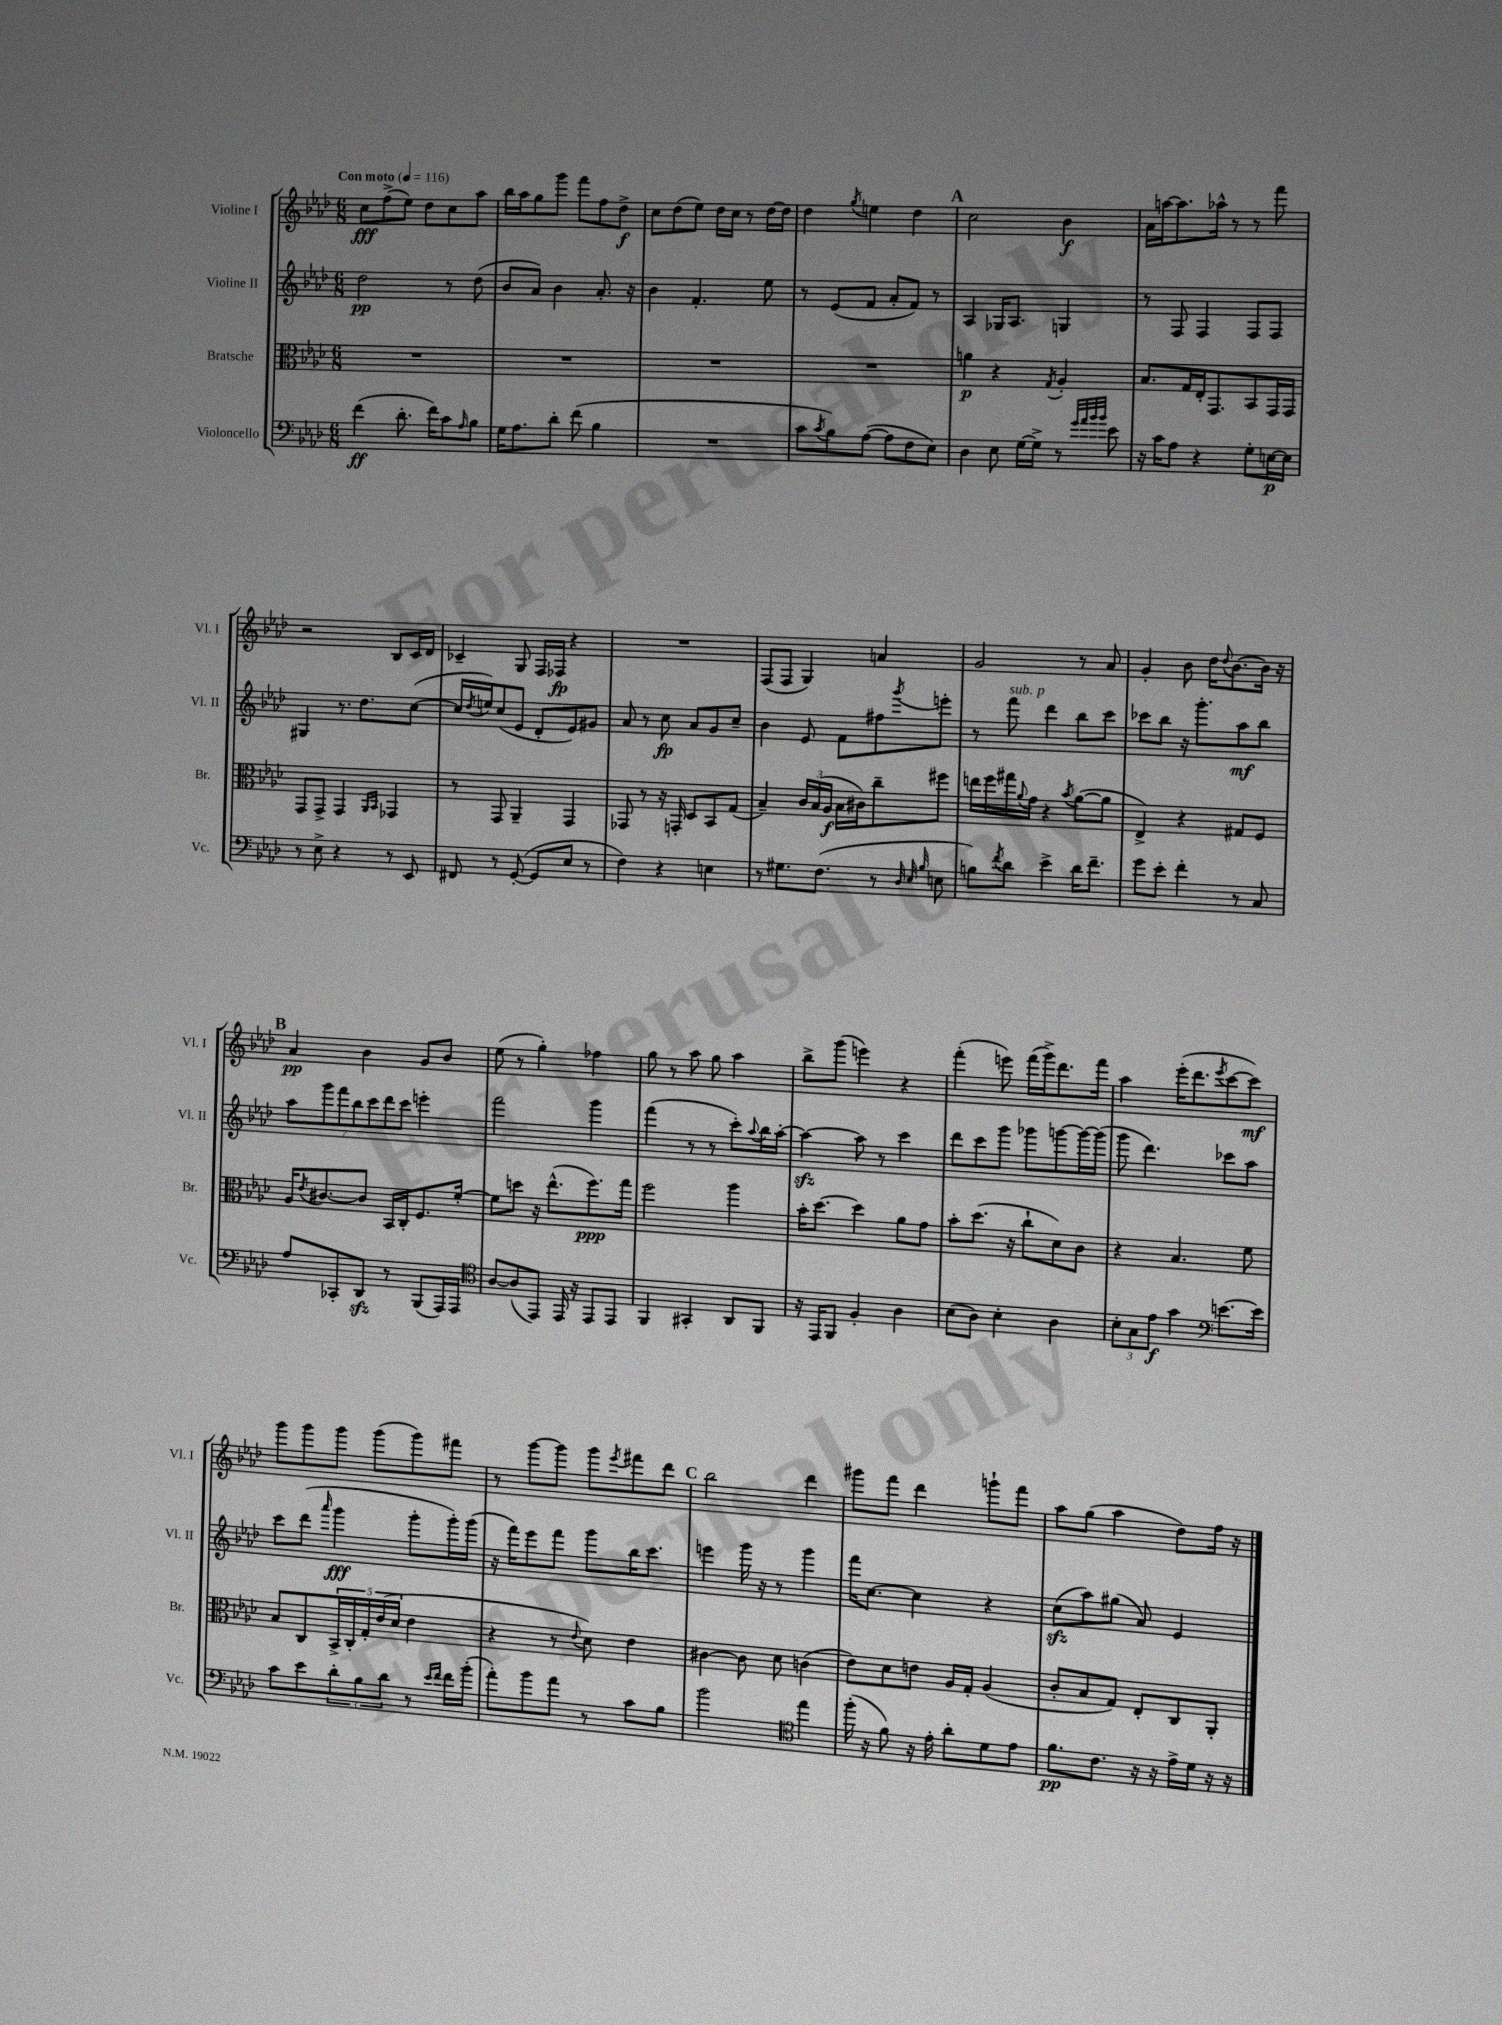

**kern	**dynam	**kern	**dynam	**kern	**dynam	**kern	**dynam
*part4	*part4	*part3	*part3	*part2	*part2	*part1	*part1
*staff4	*staff4	*staff3	*staff3	*staff2	*staff2	*staff1	*staff1
*I"Violoncello	*	*I"Bratsche	*	*I"Violine II	*	*I"Violine I	*
*I'Vc.	*	*I'Br.	*	*I'Vl. II	*	*I'Vl. I	*
*clefF4	*	*clefC3	*	*clefG2	*	*clefG2	*
*k[b-e-a-d-]	*	*k[b-e-a-d-]	*	*k[b-e-a-d-]	*	*k[b-e-a-d-]	*
*M6/8	*	*M6/8	*	*M6/8	*	*M6/8	*
*MM116	*	*MM116	*	*MM116	*	*MM116	*
=1	=1	=1	=1	=1	=1	=1	=1
!	!	!	!	!	!	!LO:TX:a:B:t=Con moto	!
(4f\	ff	2.r	.	2dd-\	pp	8cc\L	fff
.	.	.	.	.	.	(8ff^\	.
8.d-'\	.	.	.	.	.	8ee-\J)	.
.	.	.	.	.	.	8dd-\L	.
16f\KL)	.	.	.	.	.	.	.
8c\	.	.	.	8r	.	8cc\	.
16qqA-/	.	.	.	.	.	.	.
8B-\J	.	.	.	(8dd-\	.	8aa-\J	.
=2	=2	=2	=2	=2	=2	=2	=2
16G\KL	.	2.r	.	8b-/L	.	16bb-\LL	.
8.A-\	.	.	.	.	.	16aa-\J	.
.	.	.	.	8a-/J)	.	8gg\	.
8d-'\J	.	.	.	4b-\	.	8ggg\J	.
(8f\	.	.	.	.	.	8fff\L	.
4B-\	.	.	.	8.a-'/	.	8ff\	.
.	.	.	.	.	.	8dd-^\J	f
.	.	.	.	16r	.	.	.
=3	=3	=3	=3	=3	=3	=3	=3
2.r	.	2.r	.	4b-\	.	8cc\L	.
.	.	.	.	.	.	(8dd-\	.
.	.	.	.	4.f'/	.	8ee-\J)	.
.	.	.	.	.	.	16dd-\LL	.
.	.	.	.	.	.	16cc\JJ	.
.	.	.	.	.	.	8r	.
.	.	.	.	8ee-\	.	[16dd-\LL	.
.	.	.	.	.	.	16dd-\JJ]	.
=4	=4	=4	=4	=4	=4	=4	=4
8c\L	.	2.r	.	8r	.	4dd-\	.
8qc/	.	.	.	.	.	.	.
8B-\)	.	.	.	(8e-/L	.	.	.
.	.	.	.	.	.	8qgg/	.
([8A-\J	.	.	.	8f/J	.	4een\	.
8A-\L]	.	.	.	8a-'/L	.	.	.
8F\	.	.	.	8f/J)	.	4dd-\	.
8E-\J)	.	.	.	8r	.	.	.
!!LO:REH:place=s1:t=A
=5	=5	=5	=5	=5	=5	=5	=5
4D-\	.	4an\	p	4A-/	.	2cc\	.
8E-\	.	4r	.	16G-X/KL	.	.	.
.	.	.	.	8.A-/J	.	.	.
[16G\LL	.	.	.	.	.	.	.
16G^\JJ]	.	.	.	.	.	.	.
.	.	8qG/	.	.	.	.	.
8r	.	4A-'/	.	4Gn/	.	4b-\	f
32qqg/LLL	.	.	.	.	.	.	.
32qqa-/	.	.	.	.	.	.	.
32qqb-/	.	.	.	.	.	.	.
32qqb-/JJJ	.	.	.	.	.	.	.
8e-\	.	.	.	.	.	.	.
=6	=6	=6	=6	=6	=6	=6	=6
16r	.	8.B-/L	.	8r	.	16a-\LL	.
16c\KL	.	.	.	.	.	[16aan\J	.
8A-\J	.	.	.	8F/	.	8.aa\]	.
.	.	16G/L	.	.	.	.	.
4r	.	16E-'/J	.	4F/	.	.	.
.	.	8.GG/	.	.	.	16aa-X^^\Jk	.
.	.	.	.	.	.	8r	.
8G'\L	.	8BB-/	.	8F/L	.	8r	.
[16En\L	p	16GG/L	.	8F/J	.	8fff\	.
16E\JJ]	.	16GG/JJ	.	.	.	.	.
!!LO:LB:g=z
=7	=7	=7	=7	=7	=7	=7	=7
8r	.	8GG/L	.	4G#X/	.	2r	.
8E-^\	.	8GG^/J	.	.	.	.	.
4r	.	4GG/	.	8.r	.	.	.
.	.	.	.	8.dd-\L	.	.	.
.	.	16qqAA-/LL	.	.	.	.	.
.	.	16qqBB-/JJ	.	.	.	.	.
8r	.	4GG-X/	.	.	.	8B-/L	.
8EE-/	.	.	.	([8cc\J	.	16c/L	.
.	.	.	.	.	.	16d-/JJ	.
=8	=8	=8	=8	=8	=8	=8	=8
8FF#X/	.	8r	.	16cc/LL]	.	4c-X~/	.
.	.	.	.	8qdd-/	.	.	.
.	.	.	.	16een/J)	.	.	.
8r	.	8GG/	.	(8cc/	.	.	.
([8GG'/	.	4AA-~/	.	8e-/J	.	8G/	.
8GG/L]	.	.	.	8d-'/L	.	16F/LL	.
.	.	.	.	.	.	16F-X/JJ	fp
8E-/J	.	4GG/	.	8e-/)	.	4r	.
8r	.	.	.	8g#X/J	.	.	.
=9	=9	=9	=9	=9	=9	=9	=9
4F\)	.	8GG-X/	.	8a-/	.	2.r	.
.	.	8r	.	8r	.	.	.
4r	.	16r	.	8cc\	fp	.	.
.	.	16GGn'/	.	.	.	.	.
.	.	8D-/L	.	8a-/L	.	.	.
4En\	.	8BB-/	.	8g/	.	.	.
.	.	(8G/J	.	8cc~/J	.	.	.
=10	=10	=10	=10	=10	=10	=10	=10
8r	.	4B-~/)	.	4b-\	.	(8F/L	.
8.G#X\L	.	.	.	.	.	8F/J	.
.	.	24c/LL	.	8e-/	.	4G/)	.
.	.	(24B-/	.	.	.	.	.
(8.F\J	.	.	.	.	.	.	.
.	.	24A-/JJ	f	.	.	.	.
.	.	16B-\LL	.	8f\L	.	.	.
.	.	16c#X\J)	.	.	.	.	.
8r	.	8cc~\	.	8ff#X\	.	4an/	.
32qqD-/	.	.	.	.	.	.	.
32qqE-/	.	.	.	.	.	.	.
32qqB-/	.	.	.	8qggg/	.	.	.
8En\	.	8ff#X\J	.	8eeen'\J	.	.	.
=11	=11	=11	=11	=11	=11	=11	=11
8Bn\L)	.	16een\LL	.	8r	.	2g/	.
.	.	16ff\	.	.	.	.	.
8qf/	.	.	.	.	.	.	.
!	!	!	!	!LO:TX:a:i:t=sub. p	!	!	!
8d-\J	.	16gg#X\	.	8fff\	.	.	.
.	.	8qqa-/	.	.	.	.	.
.	.	16g\JJ	.	.	.	.	.
4e-^\	.	4r	.	4ddd-\	.	.	.
.	.	8qb-/	.	.	.	.	.
16d-\KL	.	([8a-\L	.	8bb-\L	.	8r	.
8.f~\J	.	.	.	.	.	.	.
.	.	8a-\J]	.	8ccc\J	.	8a-/	.
=12	=12	=12	=12	=12	=12	=12	=12
8g\L	.	4E-^/)	.	8ccc-X\L	.	4g'/	.
8e-'\J	.	.	.	8bb-\J	.	.	.
4f'\	.	4r	.	16r	.	8b-\	.
.	.	.	.	8.ggg'\L	.	.	.
.	.	.	.	.	.	16dd-\KL	.
.	.	.	.	.	.	8qqdd-/	.
.	.	.	.	.	.	[8.b-\	.
8r	.	8G#X/L	.	8aa-\	mf	.	.
8C/	.	8F/J	.	8bb-\J	.	16b-\Jk]	.
.	.	.	.	.	.	16r	.
!!LO:LB:g=z
!!LO:REH:place=s1:t=B
=13	=13	=13	=13	=13	=13	=13	=13
8A-/L	.	16A-/KL	.	14aa-\L	.	4a-/	pp
.	.	8qe-/	.	.	.	.	.
.	.	[8.c#X/	.	.	.	.	.
.	.	.	.	14ggg\	.	.	.
8CC-X'/	.	.	.	.	.	.	.
.	.	.	.	14fff\	.	.	.
.	.	.	.	14bb-\	.	.	.
8DD-zz/J	.	8c#/J]	.	.	.	4b-\	.
.	.	.	.	14ccc\	.	.	.
.	.	.	.	14ddd-\	.	.	.
8r	.	16BB-/LL	.	.	.	.	.
.	.	.	.	14ccc\J	.	.	.
.	.	16C'/J	.	.	.	.	.
(8BBB-/L	.	8.F/	.	4eeen'\	.	8g/L	.
16AAA-/L)	.	.	.	.	.	8b-/J	.
16AAA-/JJ	.	[16f'/Jk	.	.	.	.	.
=14	=14	=14	=14	=14	=14	=14	=14
*clefC4	*	*	*	*	*	*	*
[8A-/L	.	8f\L]	.	2fff\	.	(8ee-\	.
(8A-/]	.	8ddn\J	.	.	.	8r	.
8EE-/J)	.	16r	.	.	.	4gg'\)	.
.	.	(8.ee-^^\L	.	.	.	.	.
16EE-/	.	.	.	.	.	.	.
16r	.	.	.	.	.	.	.
8EE-/L	.	8.ff\)	ppp	4ggg\	.	4ff-X\	.
8EE-/J	.	.	.	.	.	.	.
.	.	16gg\Jk	.	.	.	.	.
=15	=15	=15	=15	=15	=15	=15	=15
4FF/	.	2ff\	.	(4fff\	.	8gg\	.
.	.	.	.	.	.	8r	.
4GG#X'/	.	.	.	8r	.	8aa-\	.
.	.	.	.	8r	.	8gg\	.
8AA-/L	.	4aa-\	.	8ccc'\L)	.	4aa-\	.
.	.	.	.	8qqaa-/	.	.	.
8FF/J	.	.	.	16bb-\L	.	.	.
.	.	.	.	[16aa-'\JJ	.	.	.
=16	=16	=16	=16	=16	=16	=16	=16
16r	.	16b-'\KL	.	4aa-zz\_	.	8bb-^\L	.
16EE-/KL	.	[8.dd-\J	.	.	.	.	.
8FF/J	.	.	.	.	.	(8ggg\J	.
4F'/	.	4dd-\]	.	8aa-\]	.	4eeen\)	.
.	.	.	.	8r	.	.	.
4A-\	.	8a-\L	.	4ccc\	.	4r	.
.	.	8g\J	.	.	.	.	.
=17	=17	=17	=17	=17	=17	=17	=17
(8B-\L	.	8b-'\L	.	8ddd-\L	.	(4fff'\	.
8A-\J)	.	(8.dd-\J	.	8ccc\	.	.	.
4B-'\	.	.	.	8ggg\J	.	8eeen\)	.
.	.	16r	.	.	.	.	.
.	.	8cc`\L	.	8ggg-X\L	.	(16fff\LL	.
.	.	.	.	.	.	16ggg^\J)	.
4A-\	.	8d-\)	.	[8gggn\	.	8.ddd-\	.
.	.	8c\J	.	16ggg\L_	.	.	.
.	.	.	.	(16ggg\JJ]	.	16fff\Jk	.
=18	=18	=18	=18	=18	=18	=18	=18
12B-'\L	.	4r	.	8ggg\	.	4aa-\	.
12G\	.	.	.	.	.	.	.
.	.	.	.	4.ddd-\)	.	.	.
12e-\J	f	.	.	.	.	.	.
4g\	.	4.B-/	.	.	.	(16eee-'\KL	.
.	.	.	.	.	.	8.ddd-\	.
*clefF4	*	*	*	*	*	*	*
.	.	.	.	.	.	8qeee-/	.
[8.en\L	.	.	.	8ccc-X\L	.	[8ccc\	.
.	.	8f\	.	8aa-\J	.	8ccc\J])	mf
16e\Jk]	.	.	.	.	.	.	.
!!LO:LB:g=z
=19	=19	=19	=19	=19	=19	=19	=19
8c\L	.	8B-/L	.	8ccc\L	.	8ggg\L	.
8e-\	.	8C/	.	(8ddd-\J	.	8ggg\	.
.	.	.	.	16qqaaa-/	.	.	.
12d-'\	.	20BB-^/L	.	4ggg\	fff	8ggg\J	.
.	.	20C'/	.	.	.	.	.
12B-\	.	.	.	.	.	.	.
.	.	20G'/	.	.	.	.	.
.	.	.	.	.	.	(8ggg\L	.
.	.	(20e-/	.	.	.	.	.
12d-\J	.	.	.	.	.	.	.
.	.	20d-/JJ	.	.	.	.	.
8r	.	4e-\	.	8ggg'\L	.	8ggg\)	.
16qqe-/LL	.	.	.	.	.	.	.
16qqf/JJ	.	.	.	.	.	.	.
16f\LL	.	.	.	16ggg'\L)	.	8fff#X\J	.
(16b-'\JJ	.	.	.	(16ggg\JJ	.	.	.
=20	=20	=20	=20	=20	=20	=20	=20
8a-'\L)	.	4r	.	16r	.	8r	.
.	.	.	.	16fff\KL)	.	.	.
8b-\	.	.	.	8eee-\	.	[8ggg\L	.
8a-\J	.	8r	.	8fff\J	.	8ggg\J]	.
.	.	8qqe-/	.	.	.	.	.
8r	.	8d-\)	.	8ggg\L	.	8ggg\L	.
.	.	.	.	.	.	8qeee-/	.
8c\L	.	4e-\	.	16bb-\K	.	8fff#X\	.
.	.	.	.	8.ccc\J	.	.	.
8B-\J	.	.	.	.	.	8ddd-\J	.
!!LO:REH:place=s1:t=C
=21	=21	=21	=21	=21	=21	=21	=21
2b-\	.	[4c#X\	.	4eeen\	.	2bb-\	.
.	.	8c#\]	.	16ggg\	.	.	.
.	.	.	.	16r	.	.	.
.	.	8d-\	.	8r	.	.	.
*clefC4	*	*	*	*	*	*	*
4ee-\	.	(4cn\	.	4ggg\	.	4ddd-\	.
=22	=22	=22	=22	=22	=22	=22	=22
(16ff'\	.	8e-\L)	.	16fff\KL	.	8ggg#X\L	.
16r	.	.	.	[8.cc\J	.	.	.
8f\)	.	8d-\	.	.	.	8fff\J	.
16r	.	8en\J	.	4cc\]	.	4ddd-\	.
16e-'\	.	.	.	.	.	.	.
8a-'\L	.	16A-/LL	.	.	.	.	.
.	.	16G'/JJ	.	.	.	.	.
8d-\	.	(4A-/	.	4r	.	8gggn`\L	.
8e-\J	.	.	.	.	.	8fff\J	.
=23	=23	=23	=23	=23	=23	=23	=23
8.f\L	pp	8c'/L	.	(8cczz\L	.	8aa-\L	.
.	.	8B-/	.	8aa-\)	.	(8gg\J	.
8.c\J	.	.	.	.	.	.	.
.	.	8G/J)	.	(8gg#X\J	.	4aa-\	.
16r	.	8E-'/L	.	8a-/)	.	.	.
16r	.	.	.	.	.	.	.
16e-^\LL	.	8C/	.	4e-/	.	8dd-\L)	.
16d-\JJ	.	.	.	.	.	.	.
16r	.	8AA-'/J	.	.	.	16ff\Jk	.
16r	.	.	.	.	.	16r	.
==	==	==	==	==	==	==	==
*-	*-	*-	*-	*-	*-	*-	*-
